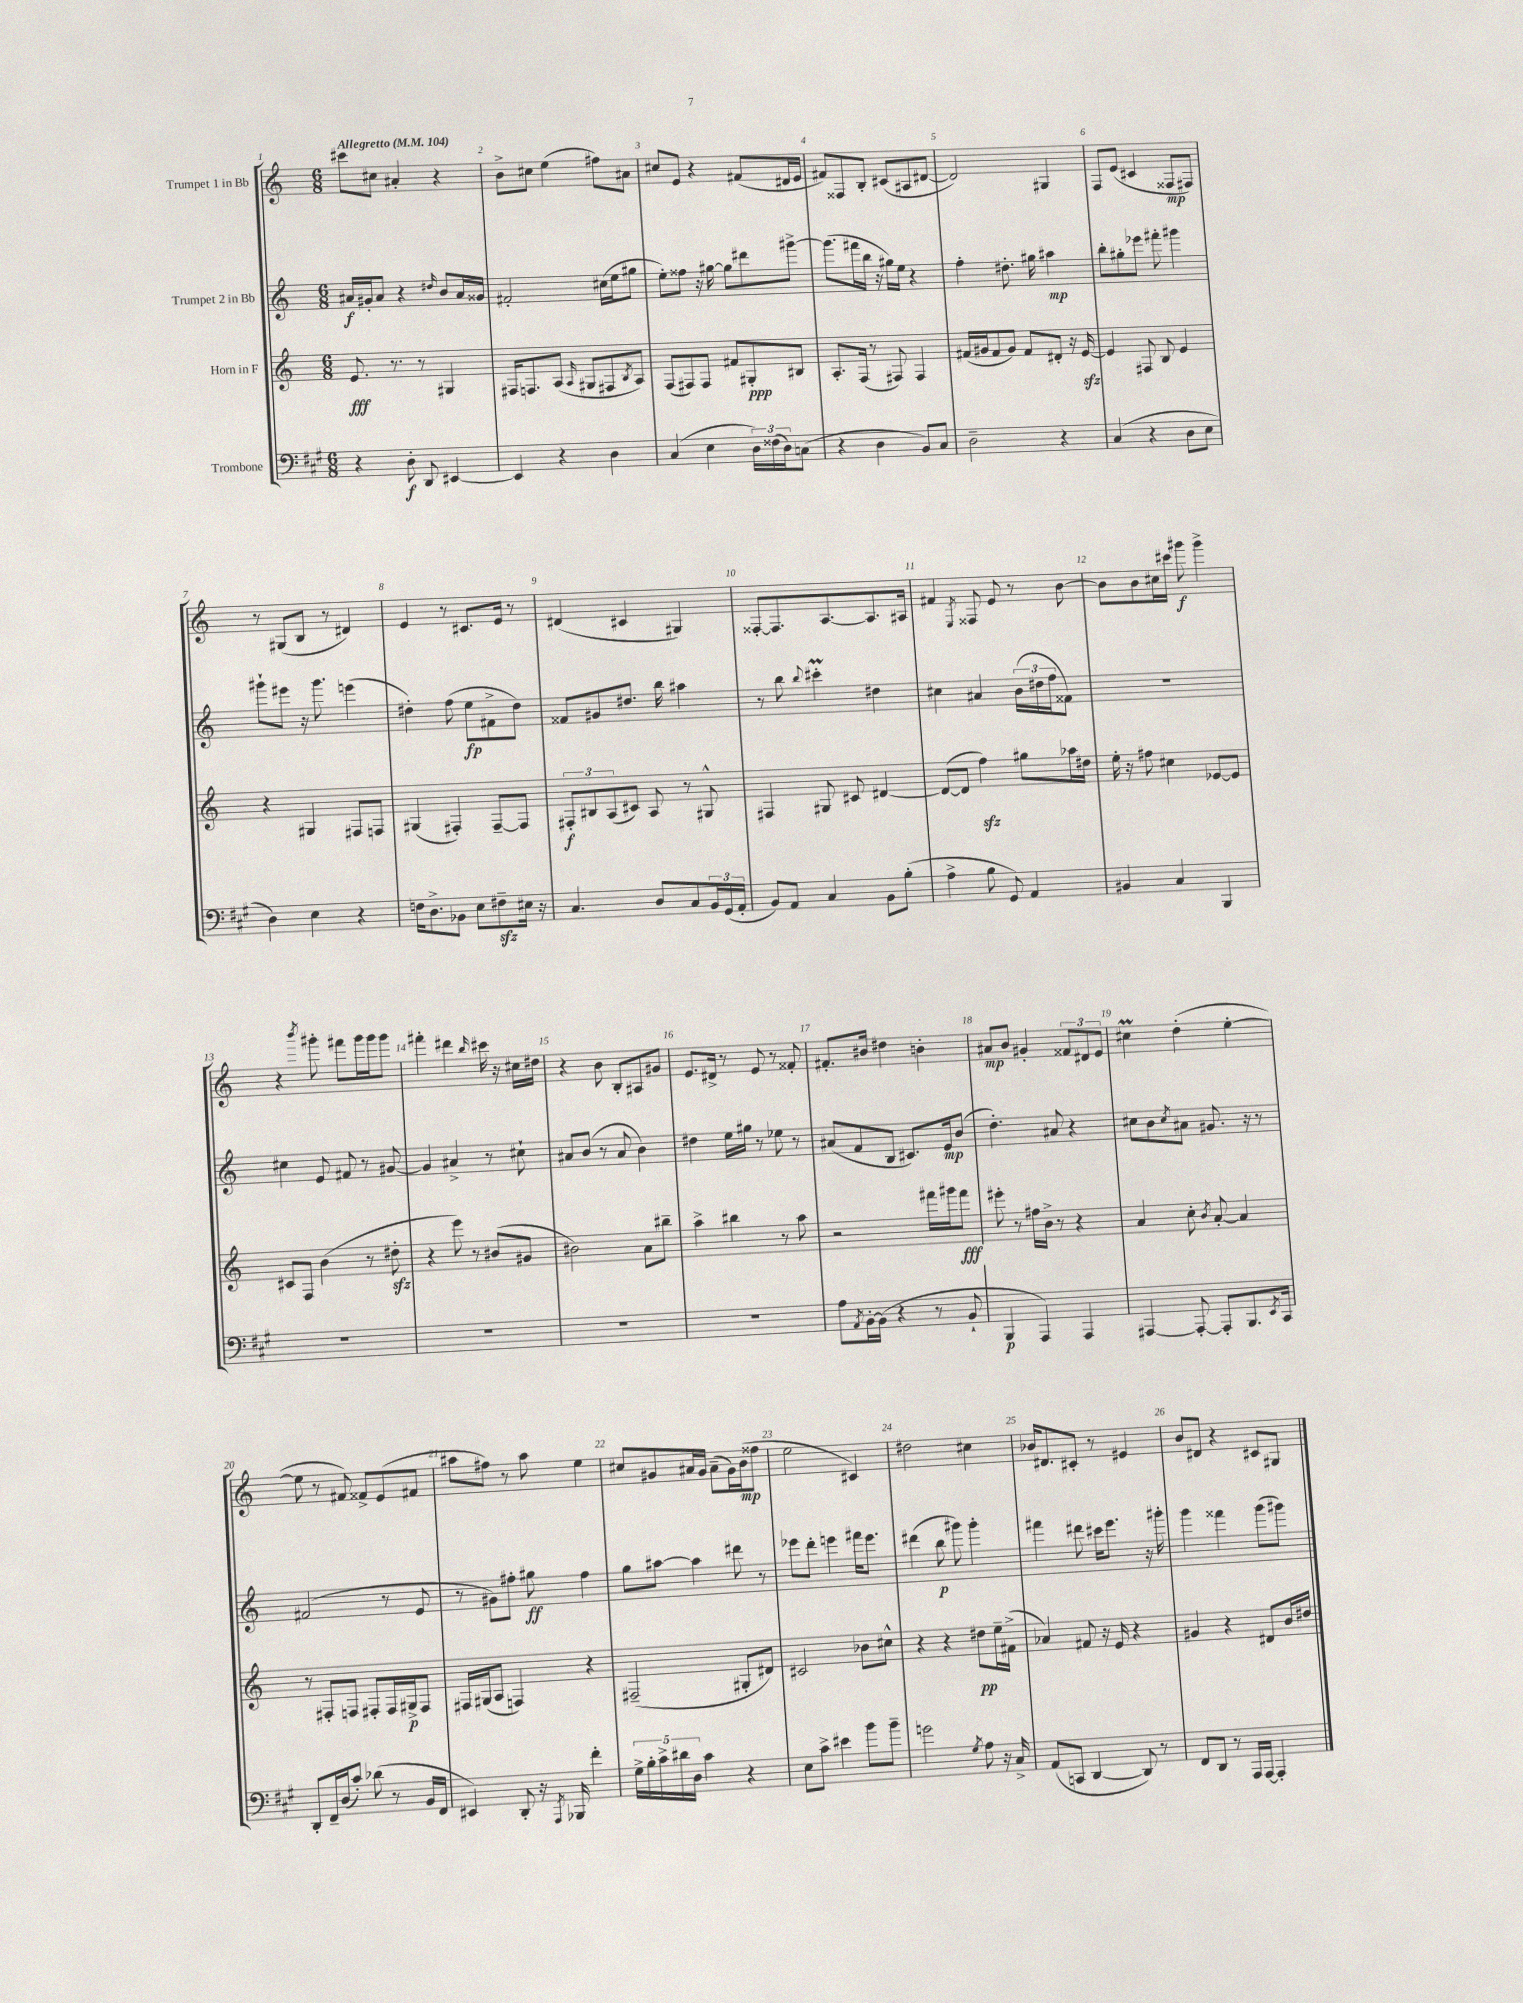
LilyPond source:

<<
\new StaffGroup <<
\new Staff = "s0" \with { instrumentName = "Trumpet 1 in Bb" } {
    \clef treble \key c \major \numericTimeSignature \time 6/8 \tempo "Allegretto" 4 = 104
    cis'''8 cis''8 ais'4-. r4 |
    b'8-> cis''8 e''4( fis''8) ais'8 |
    cis''8 e'8 r4 fis'8( dis'16 e'16 |
    fis'8) fisis8 b8-. cis'8( ais8 dis'8~ |
    dis'2) gis4 |
    f8 e'8( cis'4 fisis8\mp fis8) |
    r8 gis8( b8 r8 dis'4) |
    e'4 r8 cis'8. e'16 r8 |
    dis'4( cis'4 gis4) |
    fisis8~-. fisis8. a8.~ a8. ais16 |
    fis'4 \acciaccatura { e8 } fisis8 e'8 r8 b'8~ |
    b'8 b'8 cis''16 cis'''16 gis'''8\f gis'''4-> |
    r4 \acciaccatura { b'''8 } gis'''8-. fis'''8 gis'''16 gis'''16 gis'''8 |
    fis'''4-. dis'''4 \grace { b''16 } cis'''16 r16 cis''16 dis''16 |
    r4 b'8 b8-. ais8 gis'8 |
    e'8. dis'16-> r8 e'8 r8 fisis'8-. |
    fis'8.-. bis'16 dis''4 b'4-. |
    ais'8\mp b'8 gis'4-. \tuplet 3/2 { fisis'8 dis'8 e'8 } |
    cis''4\prall d''4-.( e''4~-. |
    e''8 r8 fis'8) fisis'8-> e'8( fis'8 |
    ais''8 fis''8) r8 ais''8 e''4 |
    cis''8 gis'8 ais'16 gis'16 ais'8--( gis'16) b'16\mp( fisis''8 |
    e''2 cis'4) |
    dis''2 cis''4 |
    bes'16 dis'8. cis'8-. r8 eis'4 |
    b'8 dis'8 r4 cis'8 gis8 \bar "|." |
}
\new Staff = "s1" \with { instrumentName = "Trumpet 2 in Bb" } {
    \clef treble \key c \major \numericTimeSignature \time 6/8
    ais'16\f gis'16-. ais'8 r4 \grace { dis''16 } b'8 ais'16 gisis'16 |
    fis'2-. cis''16( e''16 gis''8 |
    e''8-.) fisis''8 r16 gis''16~ gis''8 dis'''8 gis'''8~-> |
    gis'''8.( fis'''16 b''16 r16 gis''16) e''16 r4 |
    f''4-. dis''8.-. gis''16 ais''4\mp |
    b''8-. gis''8-. ees'''8 fis'''8-. gis'''4 |
    gis'''8-! eis'''8 r16 gis'''8. e'''4( |
    dis''4-.) f''8( e''8\fp fis'8-> dis''8) |
    fisis'8 gis'8 dis''8. b''16 ais''4 |
    r8 b''8 \appoggiatura { b''8 } cis'''4-.\prall dis''4 |
    cis''4 ais'4 \tuplet 3/2 { b'16( dis''16 f''16 } fisis'8) |
    R2. |
    cis''4 e'8 fis'8 r8 gis'8~ |
    gis'4 ais'4-> r8 cis''8-! |
    ais'8 b'8( r8 ais'8 b'4) |
    dis''4 e''16 gis''16 r8 ees''8 r8 |
    ais'8( f'8 b8 cis'8.) e'16\mp b'8( |
    d''4.-.) ais'8 r4 |
    cis''8 b'8 \acciaccatura { cis''8 } ais'8 gis'8. r16 r8 |
    fis'2( r8 e'8 |
    r8 gis'8) fis''8-. gis''8\ff fis''4 |
    g''8 ais''8~ ais''4 dis'''8 r8 |
    ees'''8 d'''8-. e'''4 fis'''16 e'''8. |
    dis'''4( b''8\p gis'''8) gis'''4-. |
    fis'''4 dis'''8 cis'''16 e'''8. r16 gis'''16-. |
    g'''4 fisis'''4 g'''8( gis'''8) \bar "|." |
}
\new Staff = "s2" \with { instrumentName = "Horn in F" } {
    \clef treble \key c \major \numericTimeSignature \time 6/8
    e'8.\fff r8. r8 gis4 |
    fis16 f8. a8( \grace { a16 } gis8 fis8 \acciaccatura { b8 } a8) |
    f8( fis8) fis8 fis'8 gis8-.\ppp bis8 |
    a8.-. f16( r8 fis8) fis4 |
    fis'16( gis'16 fis'8 gis'8) fis'8 dis'8-. r16 e'16~\sfz |
    e'4 fis8 b8 e'4 |
    r4 gis4 fis8 f8 |
    gis4( fis4-.) fis8~-- fis8 |
    \tuplet 3/2 { fis8-.\f bis8 a8( } cis'8) a8 r8 gis8-^ |
    fis4 gis8 cis'8 dis'4~ |
    dis'8~( dis'8 f''4\sfz) gis''8 aes''16 dis''16 |
    e''16-. r16 fis''8 cis''4 ees'8~ ees'8 |
    cis'8 f8 b'4( r8 dis''8-.\sfz |
    r4 e'''8) r8 bis'8( gis'8 |
    bis'2) a'8 bis''8-- |
    a''4-> bis''4 r8 a''8 |
    r2 fis'''16 gis'''16 fis'''8\fff |
    eis'''8-. r8 fis''16 b'16-> r8 r4 |
    a'4 c''8-. \acciaccatura { b'8 } a'8~-. a'4 |
    r8 fis8-. f8 fis8-. fis16 gis16->\p fis8 |
    fis16 gis16( a8 f4) r4 |
    fis2--( gis8-. dis'8) |
    cis'2 bes'8 cis''8-^ |
    r4 r4 dis''8\pp e''16-- fis'16->( |
    aes'4) fis'8 r16 e'16 r4 |
    gis'4 r4 dis'8 b'16 dis''16 \bar "|." |
}
\new Staff = "s3" \with { instrumentName = "Trombone" } {
    \clef bass \key a \major \numericTimeSignature \time 6/8
    r4 d8-.\f d,8 eis,4~ |
    eis,4 r4 d4 |
    cis4( e4 \tuplet 3/2 { d16) fisis16( d16) } c8( |
    r4 d4 b,8) cis8 |
    d2-- r4 |
    cis4( r4 d8 e8 |
    d4) e4 r4 |
    f16 d8.-> bes,8 e8 fis8--\sfz eis16 r16 |
    cis4. d8 cis8 \tuplet 3/2 { b,16 gis,16( a,16-. } |
    b,8) a,8 cis4 b,8 b8-.( |
    a4-> b8 gis,8) a,4 |
    bis,4 cis4 b,,4 |
    R2. |
    R2. |
    R2. |
    R2. |
    a8 \acciaccatura { a,8 } b,16~-. b,16( r4 r8 b,8-! |
    b,,4\p a,,4) a,,4 |
    ais,,4~ ais,,8~-. ais,,8-. b,,8. \acciaccatura { e,8 } cis,16 |
    d,8-. fis,16-- d16( cis'8-.) des'8( r8 b,16 fis,16 |
    eis,4) d,8-. r16 \acciaccatura { a,,8 } bes,,16 fis'4-. |
    \tuplet 5/4 { gis16-> b16-. cis'16-> dis'16 d16 } cis'4 r4 |
    e8 cis'8-> eis'4 b'8 b'8-- |
    g'2 \acciaccatura { gis8 } a8 r16 cis16-> |
    a,8( c,8 d,4~ d,8) r8 |
    fis,8 d,8 r8 a,,16 a,,16~ a,,4-. \bar "|." |
}
>>
>>
\layout { \context { \Score \override BarNumber.break-visibility = ##(#f #t #t) barNumberVisibility = #all-bar-numbers-visible } }
